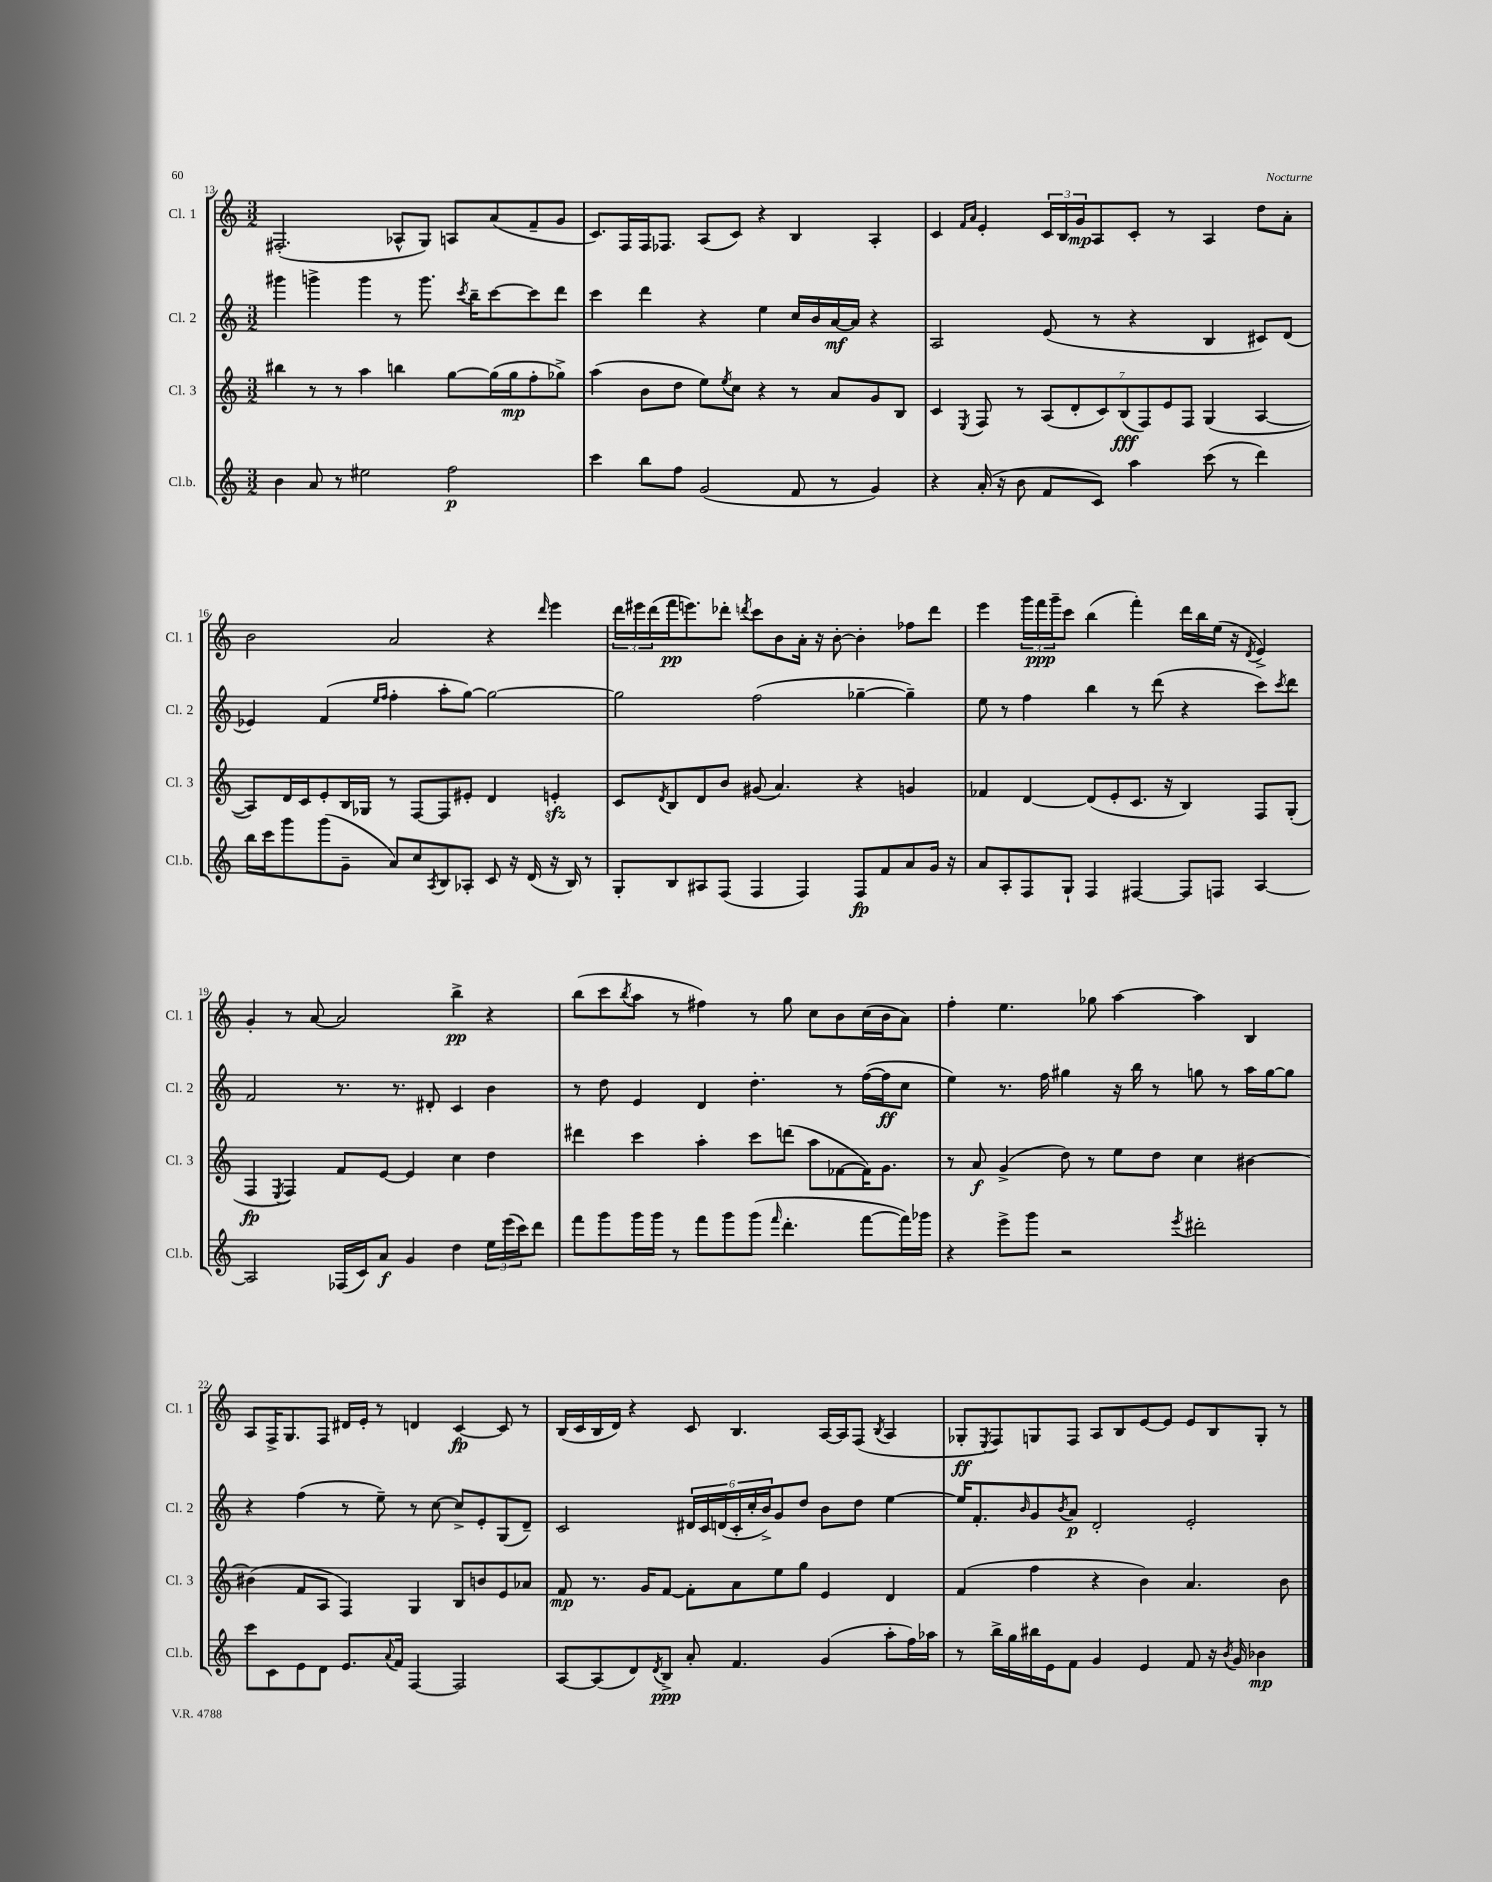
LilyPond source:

<<
\new StaffGroup <<
\new Staff = "s0" \with { instrumentName = "Cl. 1" shortInstrumentName = "Cl. 1" } {
    \clef treble \key c \major \numericTimeSignature \time 3/2
    fis2.-.( aes8-^ g8) a8 a'8( f'8-- g'8 |
    c'8.) f16 f16 fes8. a8( c'8) r4 b4 a4-. |
    c'4 \grace { f'16 a'16 } e'4-. \tuplet 3/2 { c'16 b16 g'16\mp } a8 c'8-. r8 a4 d''8 a'8-. |
    b'2 a'2 r4 \grace { d'''16 } e'''4 |
    \tuplet 3/2 { d'''16 eis'''16 d'''16( } f'''16\pp e'''8.) des'''8-. \acciaccatura { d'''8 } c'''8 b'8 a'16-. r16 b'8~-. b'4-. fes''8 d'''8 |
    e'''4 \tuplet 3/2 { g'''16 f'''16\ppp g'''16-- } c'''8 b''4( f'''4-.) d'''16 b''16 e''16( r16 \acciaccatura { d'8 } e'4->) |
    g'4-. r8 a'8~ a'2 b''4->\pp r4 |
    b''8( c'''8 \acciaccatura { b''8 } a''8 r8 fis''4) r8 g''8 c''8 b'8 c''16( b'16 a'8) |
    f''4-. e''4. ges''8 a''4~ a''4 b4 |
    a8 f16-> g8. f8 dis'16 e'16-. r8 d'4 c'4~\fp c'8 r8 |
    b16( c'16 b16 d'16) r4 c'8 b4. a16~ a16 f8( \acciaccatura { b8 } a4 |
    ges8-.\ff \acciaccatura { e8 } f8) g8 f8 a8 b8 e'8~ e'8 e'8 b8 g8-. r8 \bar "|." |
}
\new Staff = "s1" \with { instrumentName = "Cl. 2" shortInstrumentName = "Cl. 2" } {
    \clef treble \key c \major \numericTimeSignature \time 3/2
    gis'''4 g'''4-> g'''4 r8 g'''8. \acciaccatura { c'''8 } b''16-- c'''8~ c'''8 d'''8 |
    c'''4 d'''4 r4 e''4 c''16 b'16 a'16~\mf a'16 r4 |
    a2 e'8( r8 r4 b4 cis'8) d'8( |
    ees'4) f'4( \grace { e''16 f''16 } f''4-. a''8-. g''8~) g''2~ |
    g''2 f''2( ges''4~-- ges''4--) |
    e''8 r8 f''4 b''4 r8 d'''8( r4 c'''8) \acciaccatura { c'''8 } d'''8 |
    f'2 r8. r8. dis'8-. c'4 b'4 |
    r8 d''8 e'4 d'4 d''4.-. r8 f''16~( f''16\ff c''8 |
    e''4) r8. f''16 gis''4 r16 b''16 r8 g''8 r8 a''16 g''16~ g''8 |
    r4 f''4( r8 e''8--) r8 c''8~ c''8-> e'8-. g8( d'8--) |
    c'2 \tuplet 6/4 { dis'16 c'16 d'16( c'16-. c''16-. b'16->) } g'8 d''8 b'8 d''8 e''4~ |
    e''16 f'8.-. \grace { b'16 } g'8 \acciaccatura { b'8 } a'8\p d'2-. e'2-. \bar "|." |
}
\new Staff = "s2" \with { instrumentName = "Cl. 3" shortInstrumentName = "Cl. 3" } {
    \clef treble \key c \major \numericTimeSignature \time 3/2
    bis''4 r8 r8 a''4 b''4 g''8~ g''16( g''16\mp f''8-. ges''8->) |
    a''4( b'8 d''8 e''8) \acciaccatura { e''8 } c''8 r4 r8 a'8 g'8 b8 |
    c'4 \acciaccatura { e8 } f8 r8 \tuplet 7/4 { a8( d'8-. c'8) b8\fff( f8) e'8 f8 } g4( a4~ |
    a8) d'16 c'16 e'8-. b16 ges16 r8 f8~ f8 eis'8-. d'4 e'4-.\sfz |
    c'8 \acciaccatura { d'8 } b8 d'8 b'8 gis'8( a'4.) r4 g'4 |
    fes'4 d'4~ d'8( e'8-. c'8. r16 b4) f8 g8-.( |
    f4\fp \acciaccatura { e8 } f4) f'8 e'8~ e'4 c''4 d''4 |
    dis'''4 c'''4 a''4-. c'''8 d'''8( a''8 fes'8~ fes'16) g'8. |
    r8 a'8\f g'4->( d''8) r8 e''8 d''8 c''4 bis'4~ |
    bis'4( f'8 a8 f4) g4 b8 b'8 e'8 aes'8 |
    f'8\mp r8. g'16 f'8~ f'8-. a'8 e''8 g''8 e'4 d'4 |
    f'4( f''4 r4 b'4) a'4. b'8 \bar "|." |
}
\new Staff = "s3" \with { instrumentName = "Cl.b." shortInstrumentName = "Cl.b." } {
    \clef treble \key c \major \numericTimeSignature \time 3/2
    b'4 a'8 r8 eis''2 f''2\p |
    c'''4 b''8 f''8 g'2( f'8 r8 g'4) |
    r4 a'16-.( r16 b'8 f'8 c'8) a''4 c'''8( r8 d'''4) |
    b''16 c'''16 g'''8 g'''8( g'8-- a'8) c''8 \acciaccatura { a8 } b8 aes8-. c'8 r16 d'16( r16 b16) r8 |
    g8-. b8 ais8 f8( f4 f4) f8\fp f'8 a'8 g'16 r16 |
    a'8 a8-. f8 g8-! f4 fis4~ fis8 f8 a4~ |
    a2 fes16( c'16) a'8\f g'4 d''4 \tuplet 3/2 { e''16 e'''16( c'''16) } d'''8 |
    f'''8 g'''8 g'''16 g'''16 r8 f'''8 g'''8 g'''8( \grace { f'''16 } d'''4.-. f'''8~ f'''16) ges'''16 |
    r4 e'''8-> g'''8 r2 \acciaccatura { e'''8 } dis'''2-. |
    c'''8 c'8 e'8 d'8 e'8. \appoggiatura { a'8 } f'16 f4~ f2 |
    a8~ a8( d'8) \acciaccatura { d'8 } b8->\ppp a'8-. f'4. g'4( a''8-. f''16) aes''16 |
    r8 b''16-> g''16 bis''16 e'16 f'8 g'4 e'4 f'8 r16 \acciaccatura { b'8 } g'16 bes'4\mp \bar "|." |
}
>>
>>
\layout { \context { \Score currentBarNumber = #13 } }
